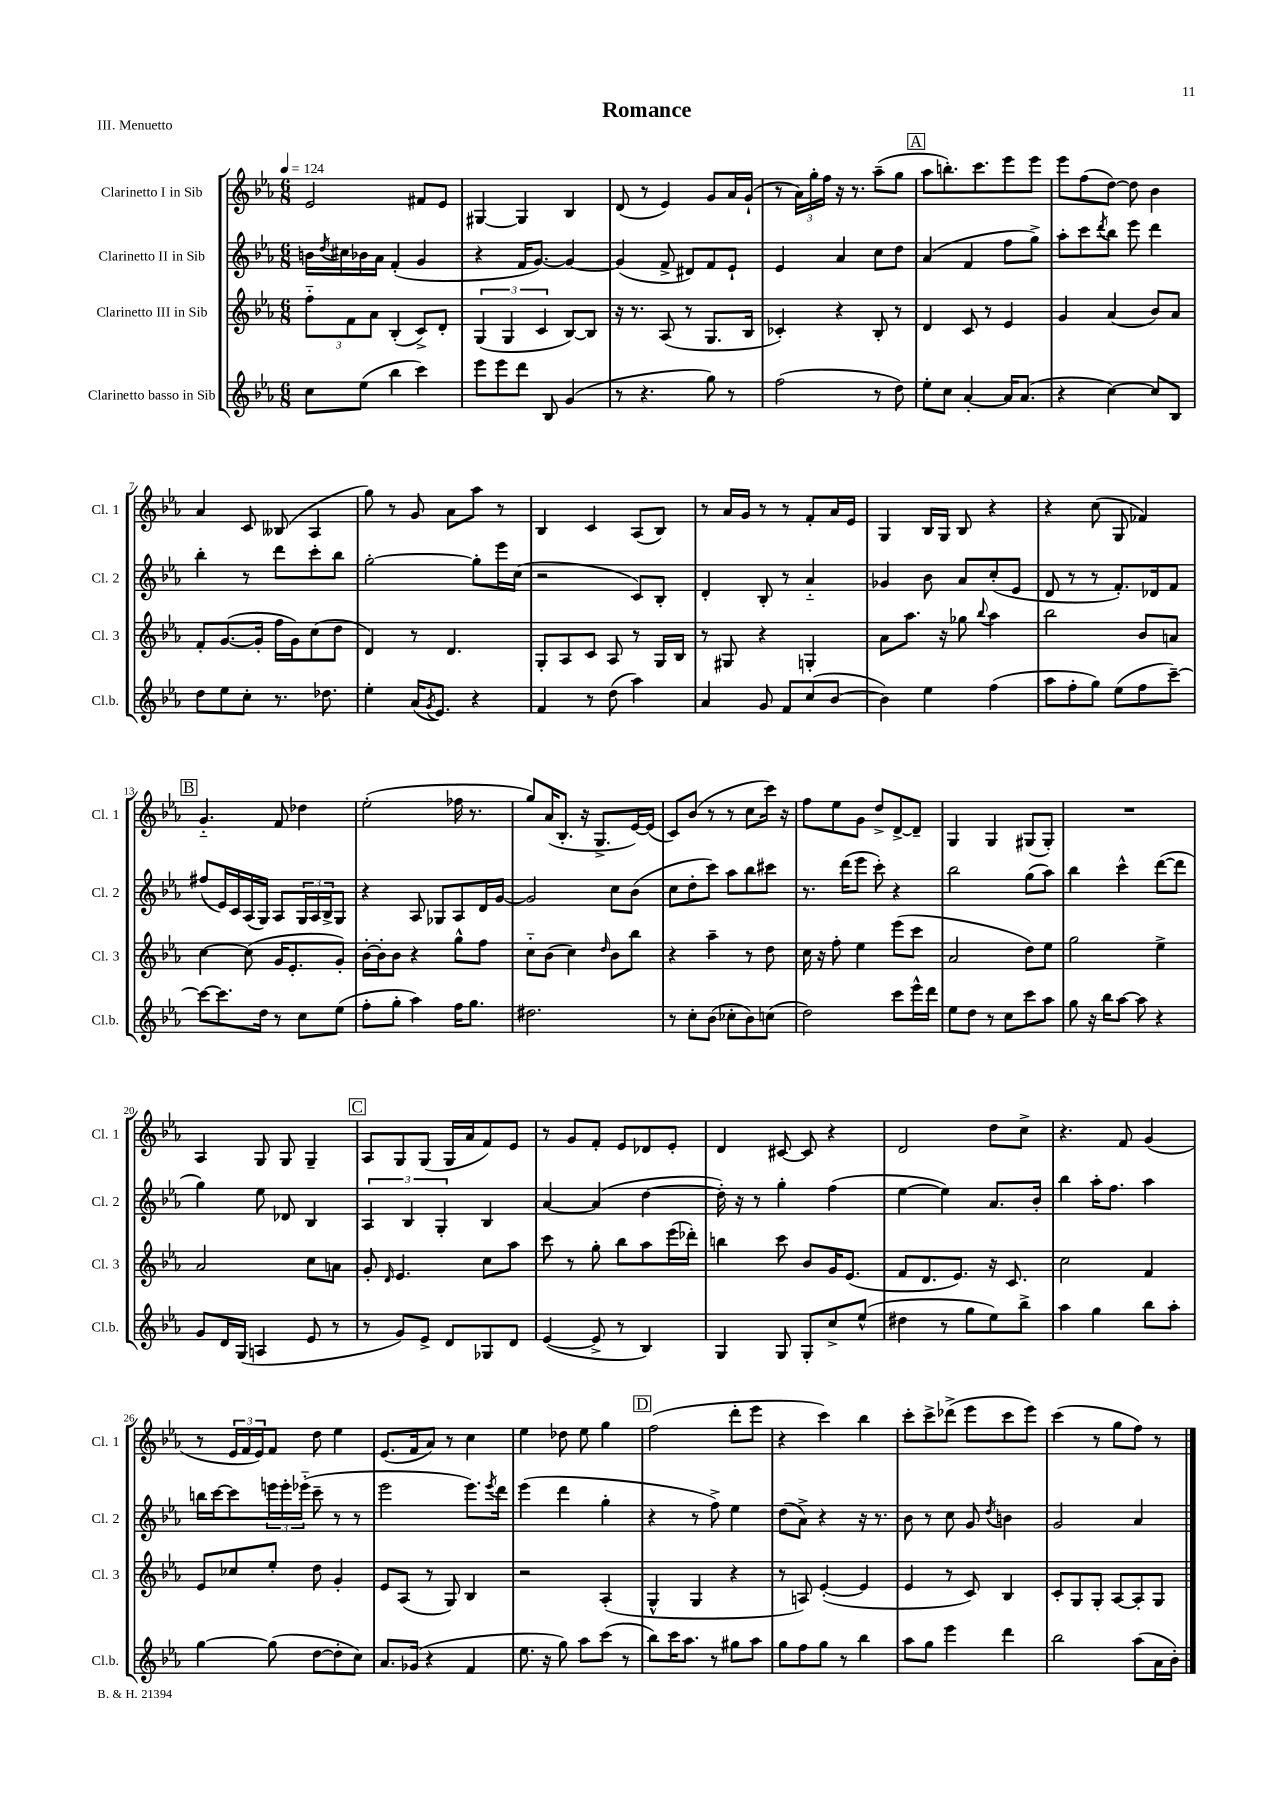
\header { title = "Romance" piece = "III. Menuetto" }
<<
\new StaffGroup <<
\new Staff = "s0" \with { instrumentName = "Clarinetto I in Sib" shortInstrumentName = "Cl. 1" } {
    \clef treble \key ees \major \numericTimeSignature \time 6/8 \tempo 4 = 124
    ees'2 fis'8 ees'8 |
    gis4~ gis4 bes4 |
    d'8( r8 ees'4) g'8 aes'16 g'16-!( |
    r8 \tuplet 3/2 { aes'16) g''16-. f''16 } r16 r8. aes''8--( g''8 |
    \mark \markup { \box "A" } aes''8 b''8.-.) c'''8. ees'''8 ees'''8 |
    ees'''8 f''8( d''8~) d''8 bes'4 |
    aes'4 c'8 beses8( aes4 |
    g''8) r8 g'8 aes'8 aes''8 r8 |
    bes4 c'4 aes8( bes8) |
    r8 aes'16 g'16 r8 r8 f'8-. aes'16 ees'16 |
    g4 bes16 g16 bes8 r4 |
    r4 c''8( g8 fes'4) |
    \mark \markup { \box "B" } g'4.-_ f'8 des''4 |
    ees''2-.( fes''16 r8. |
    g''8) aes'16( bes8.-. r16 g8.-> ees'16~) ees'16( |
    c'8) bes'8( r8 r8 c''8 c'''16) r16 |
    f''8 ees''8 g'8 d''8-> d'8~-> d'8-- |
    g4 g4 gis8( gis8-.) |
    R2. |
    aes4 g8 g8 g4-- |
    \mark \markup { \box "C" } aes8 g8 g8( g16 aes'16 f'8) ees'8 |
    r8 g'8 f'8-. ees'8 des'8 ees'8-. |
    d'4 cis'8~ cis'8 r4 |
    d'2 d''8 c''8-> |
    r4. f'8 g'4( |
    r8 \tuplet 3/2 { ees'16 f'16 ees'16) } f'8 d''8 ees''4 |
    ees'8.( f'16 aes'8) r8 c''4 |
    ees''4 des''8 ees''8 g''4 |
    \mark \markup { \box "D" } f''2( d'''8-. ees'''8 |
    r4 c'''4) bes''4 |
    c'''8-. c'''8-> des'''8->( ees'''8 c'''8 ees'''8) |
    c'''4( r8 g''8 f''8) r8 \bar "|." |
}
\new Staff = "s1" \with { instrumentName = "Clarinetto II in Sib" shortInstrumentName = "Cl. 2" } {
    \clef treble \key ees \major \numericTimeSignature \time 6/8
    b'16 \acciaccatura { d''8 } cis''16 bes'16 aes'16 f'4-.( g'4 |
    r4 f'16 g'8.~) g'4~ |
    g'4( f'8-> dis'8) f'8 ees'8-! |
    ees'4 aes'4 c''8 d''8 |
    \mark \markup { \box "A" } aes'4( f'4 f''8 g''8->) |
    aes''8-. c'''8 \acciaccatura { d'''8 } bes''8 ees'''8 d'''4 |
    bes''4-. r8 d'''8 c'''8-. bes''8 |
    g''2~-. g''8-. ees'''16 c''16( |
    r2 c'8) bes8-. |
    d'4-. bes8-. r8 aes'4-_ |
    ges'4 bes'8 aes'8 c''8-.( ees'8 |
    d'8 r8 r8 f'8.-.) des'16 f'8 |
    \mark \markup { \box "B" } fis''8( ees'16) c'16 aes16( g16) aes8 \tuplet 3/2 { g16 aes16 bes16-> } g8 |
    r4 aes8 ges8 aes8 d'16 g'16~ |
    g'2 c''8 bes'8( |
    c''8 d''8-. c'''8) aes''8 bes''8 cis'''8 |
    r8. d'''16( ees'''8 c'''8-.) r4 |
    bes''2 g''8( aes''8) |
    bes''4 c'''4-^ d'''8~( d'''8 |
    g''4) ees''8 des'8 bes4 |
    \mark \markup { \box "C" } \tuplet 3/2 { aes4 bes4 g4-. } bes4 |
    aes'4~ aes'4( d''4~ |
    d''16-.) r16 r8 g''4-. f''4( |
    ees''4~ ees''4) aes'8. bes'16-. |
    bes''4 aes''16-. f''8. aes''4 |
    b''16 c'''16~ c'''8 \tuplet 3/2 { e'''16 e'''16-. ees'''16-_( } c'''8-- r8 r8 |
    ees'''2 ees'''8.) \acciaccatura { ees'''8 } d'''16 |
    ees'''4( d'''4 g''4-. |
    \mark \markup { \box "D" } r4 r8 f''8->) ees''4 |
    d''8( aes'8->) r4 r16 r8. |
    bes'8 r8 c''8 g'8 \acciaccatura { d''8 } b'4 |
    g'2 aes'4 \bar "|." |
}
\new Staff = "s2" \with { instrumentName = "Clarinetto III in Sib" shortInstrumentName = "Cl. 3" } {
    \clef treble \key ees \major \numericTimeSignature \time 6/8
    \tuplet 3/2 { f''8-_ f'8 aes'8 } bes4-.( c'8->) d'8-. |
    \tuplet 3/2 { g4( g4 c'4 } bes8~) bes8 |
    r16 r8. aes8( r8 g8. bes16 |
    ces'4-.) r4 bes8-. r8 |
    \mark \markup { \box "A" } d'4 c'8 r8 ees'4 |
    g'4 aes'4( bes'8) aes'8 |
    f'8-. g'8.~( g'16-. f''16 g'16) c''8( d''8 |
    d'4) r8 d'4. |
    g8-. aes8 c'8 aes8 r8 g16 bes16 |
    r8 gis8 r4 g4-. |
    aes'8 aes''8. r16 ges''8 \appoggiatura { bes''8 } aes''4 |
    bes''2 bes'8 a'8 |
    \mark \markup { \box "B" } c''4~ c''8( g'16 ees'8.-. g'8-.) |
    bes'16~-. bes'16-. bes'8 r4 g''8-^ f''8 |
    c''8-_ bes'8( c''4) \grace { d''16 } bes'8 bes''8 |
    r4 aes''4-- r8 d''8 |
    c''16 r16 f''8-. ees''4 ees'''8( c'''8 |
    aes'2 d''8) ees''8 |
    g''2 ees''4-> |
    aes'2 c''8 a'8 |
    \mark \markup { \box "C" } g'8-. \grace { d'16 } ees'4. c''8 aes''8 |
    c'''8 r8 g''8-. bes''8 aes''8 ees'''16( des'''16-.) |
    b''4 c'''8 bes'8 g'16 ees'8.( |
    f'8 d'8. ees'8.) r16 c'8. |
    c''2 f'4 |
    ees'8 ces''8 ees''8-. d''8 g'4-. |
    ees'8 aes8( r8 g8) bes4 |
    r2 aes4-.( |
    \mark \markup { \box "D" } g4-^ g4 r4 |
    r8 a8) ees'4~-.( ees'4 |
    ees'4 r8 c'8) bes4 |
    c'8-. g8 g8-. aes8~ aes8-. g8 \bar "|." |
}
\new Staff = "s3" \with { instrumentName = "Clarinetto basso in Sib" shortInstrumentName = "Cl.b." } {
    \clef treble \key ees \major \numericTimeSignature \time 6/8
    c''8 ees''8( bes''4 c'''4) |
    ees'''8 ees'''8 d'''8 bes8 g'4( |
    r8 r4. g''8) r8 |
    f''2( r8 d''8) |
    \mark \markup { \box "A" } ees''8-. c''8 aes'4~-. aes'16 aes'8.( |
    r4 c''4~) c''8 bes8 |
    d''8 ees''8 c''8-. r8. des''8. |
    ees''4-. aes'16( \acciaccatura { g'8 } ees'8.) r4 |
    f'4 r8 d''8( aes''4) |
    aes'4 g'8 f'8 c''8( bes'8~ |
    bes'4) ees''4 f''4( |
    aes''8 f''8-. g''8) ees''8( f''8 c'''8~--) |
    \mark \markup { \box "B" } c'''8~ c'''8. d''16 r8 c''8 ees''8( |
    f''8-. g''8-. aes''4) f''16 g''8. |
    dis''2. |
    r8 c''8-. bes'8( ces''8-. bes'8) c''8( |
    d''2) c'''8 ees'''16-^ d'''16 |
    ees''8 d''8 r8 c''8 c'''8 aes''8 |
    g''8 r16 bes''16 aes''8~ aes''8 r4 |
    g'8 d'16 g16( a4 ees'8 r8 |
    \mark \markup { \box "C" } r8 g'8) ees'8-> d'8 ges8 d'8 |
    ees'4~( ees'8-> r8 bes4) |
    g4 g8 g8-. c''8-> ees''8-^( |
    dis''4 r8 g''8 ees''8) bes''8-> |
    aes''4 g''4 bes''8 aes''8-. |
    g''4~ g''8( d''8~ d''8-. c''8) |
    aes'8. ges'16( r4 f'4 |
    ees''8. r16 g''8) aes''8 c'''8( r8 |
    \mark \markup { \box "D" } bes''8) c'''16 aes''8. r8 gis''8 aes''8 |
    g''8 f''8 g''8 r8 bes''4 |
    aes''8 g''8 ees'''4 d'''4 |
    bes''2 aes''8( aes'16 bes'16-.) \bar "|." |
}
>>
>>
